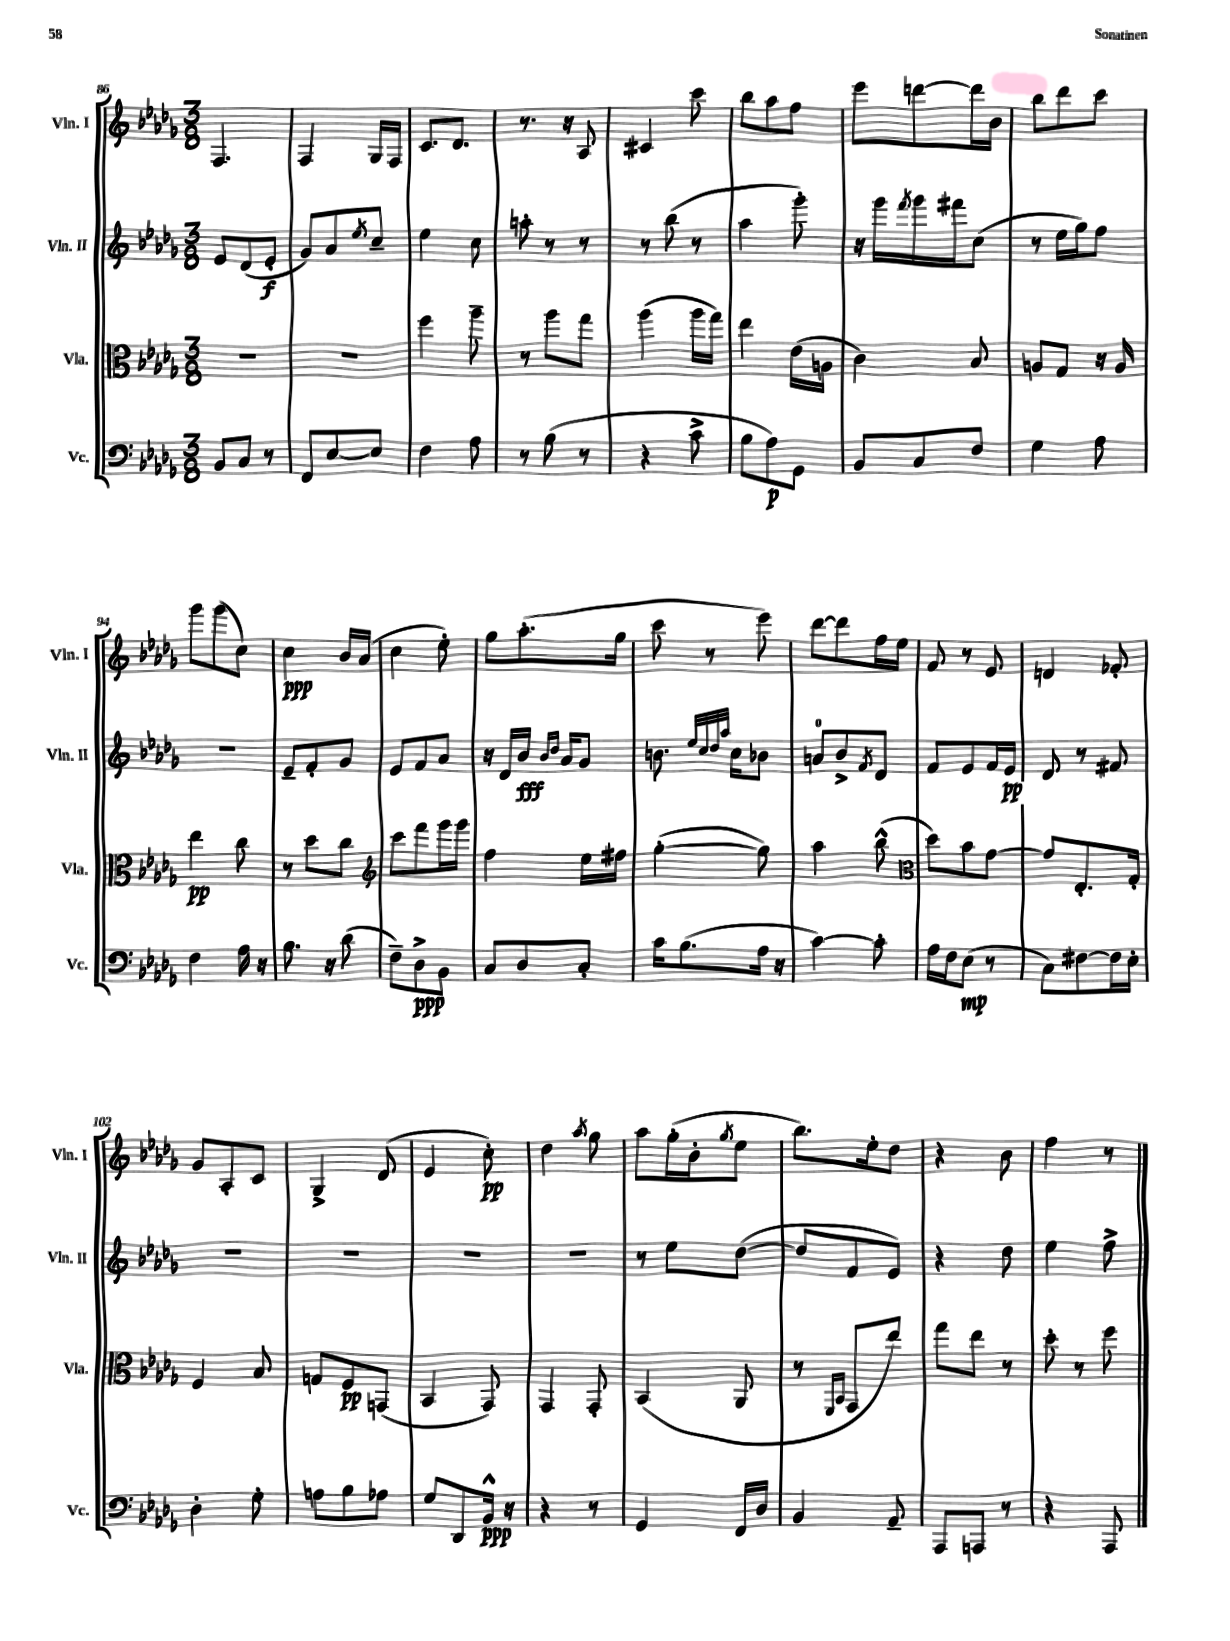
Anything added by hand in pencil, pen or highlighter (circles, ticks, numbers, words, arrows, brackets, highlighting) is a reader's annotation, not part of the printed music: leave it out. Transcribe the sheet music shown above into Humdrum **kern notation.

**kern	**kern	**kern	**kern
*staff4	*staff3	*staff2	*staff1
*clefF4	*clefC3	*clefG2	*clefG2
*k[b-e-a-d-g-]	*k[b-e-a-d-g-]	*k[b-e-a-d-g-]	*k[b-e-a-d-g-]
*M3/8	*M3/8	*M3/8	*M3/8
8BB-	4.r	8e-	4.F
8C	.	(8d-	.
8r	.	8e-'	.
=	=	=	=
8FF	4.r	8g-)	4F
[8E-	.	8a-	.
.	.	8qee-	.
8E-]	.	8cc~	16G-
.	.	.	16F
=	=	=	=
4F	4ff	4ee-	8.c
.	.	.	8.d-
8A-	8aa-~	8cc	.
=	=	=	=
8r	8r	8aa'	8.r
(8B-	8aa-	8r	.
.	.	.	16r
8r	8gg-	8r	8A-
=	=	=	=
4r	(4aa-	8r	4c#
.	.	(8bb-	.
8c^	16aa-	8r	8ccc
.	16gg-)	.	.
=	=	=	=
8B-	4ee-	4aa-	8bb-
8A-)	.	.	8aa-
8GG-	(16e-	8ggg-')	8ff
.	16A	.	.
=	=	=	=
8BB-	4c)	16r	8eee-
.	.	16ggg-	.
.	.	8qfff	.
8C	.	16ggg-	[8ddd
.	.	16fff#	.
8F	8B-	(8cc	16ddd]
.	.	.	16b-
=	=	=	=
4G-	8A	8r	8bb-
.	8G-	16ee-	8ddd-
.	.	16gg-)	.
8A-	16r	8ff	8ccc
.	16A	.	.
=	=	=	=
4F	4ee-	4.r	8ggg-
.	.	.	(8ggg-
16A-	8cc	.	8cc)
16r	.	.	.
=	=	=	=
8.B-	8r	8e-~	4cc
.	8dd-	8f'	.
16r	.	.	.
(8d-	8cc	8g-	16b-
.	.	.	(16a-
=	=	=	=
*	*clefG2	*	*
8F~)	8ccc	8e-	4cc
8D-^	8fff	8f	.
8BB-	16ggg-	8a-	8ee-')
.	16ggg-	.	.
=	=	=	=
8C	4ff	16r	8gg-
.	.	16d-	.
8D-	.	16b-	(8.aa-'
.	.	16qqb-	.
.	.	16qqdd-	.
.	.	16a-	.
8C'	16ee-	8g-	.
.	16ff#	.	16gg-
=	=	=	=
16c	([4gg-'	8.b	8ccc
(8.B-	.	.	.
.	.	.	8r
.	.	32qqee-	.
.	.	32qqcc	.
.	.	32qqdd-	.
.	.	32qqaa-	.
.	.	16cc	.
16A-	8gg-])	8b-	8eee-)
16r	.	.	.
=	=	=	=
[4c)	4aa-	8a	[8ddd-
.	.	8b-^	8ddd-]
.	.	8qf	.
8c']	(8bb-^^	8d-	16ff
.	.	.	16ee-
=	=	=	=
*	*clefC3	*	*
16A-	8dd-)	8f	8f
16F	.	.	.
(8E-	8b-	8e-	8r
8r	[8g-	16f	8e-
.	.	16e-	.
=	=	=	=
8C)	8g-]	8d-	4d
[8F#	8.E-'	8r	.
16F#]	.	8f#	8f-'
16E-'	16G-'	.	.
=	=	=	=
4D-'	4F	4.r	8g-
.	.	.	8A-'
8G-'	8B-	.	8c
=	=	=	=
8A	8G	4.r	4G-^
8B-	8F	.	.
8A-	(8GG	.	(8d-
=	=	=	=
8G-	4BB-	4.r	4e-
8DD-	.	.	.
16BB-^^	8GG-)	.	8cc')
16r	.	.	.
=	=	=	=
4r	4GG-	4.r	4dd-
.	.	.	8qaa-
8r	8GG-'	.	8gg-
=	=	=	=
4GG-	(4BB-	8r	8aa-
.	.	8ee-	(16gg-'
.	.	.	16b-'
.	.	.	8qgg-
16FF	8AA-	([8dd-	8ee-
16D-	.	.	.
=	=	=	=
4BB-	8r	8dd-]	8.bb-)
.	16qqFF	.	.
.	16qqBB-	.	.
.	8GG-	8f	.
.	.	.	16ee-'
8AA-~	8ee-)	8e-)	8dd-
=	=	=	=
8AAA-	8gg-	4r	4r
8AAA	8ee-	.	.
8r	8r	8dd-	8b-
=	=	=	=
4r	8dd-'	4ee-	4ff
.	8r	.	.
8AAA-	8ff	8ff^	8r
==	==	==	==
*-	*-	*-	*-
